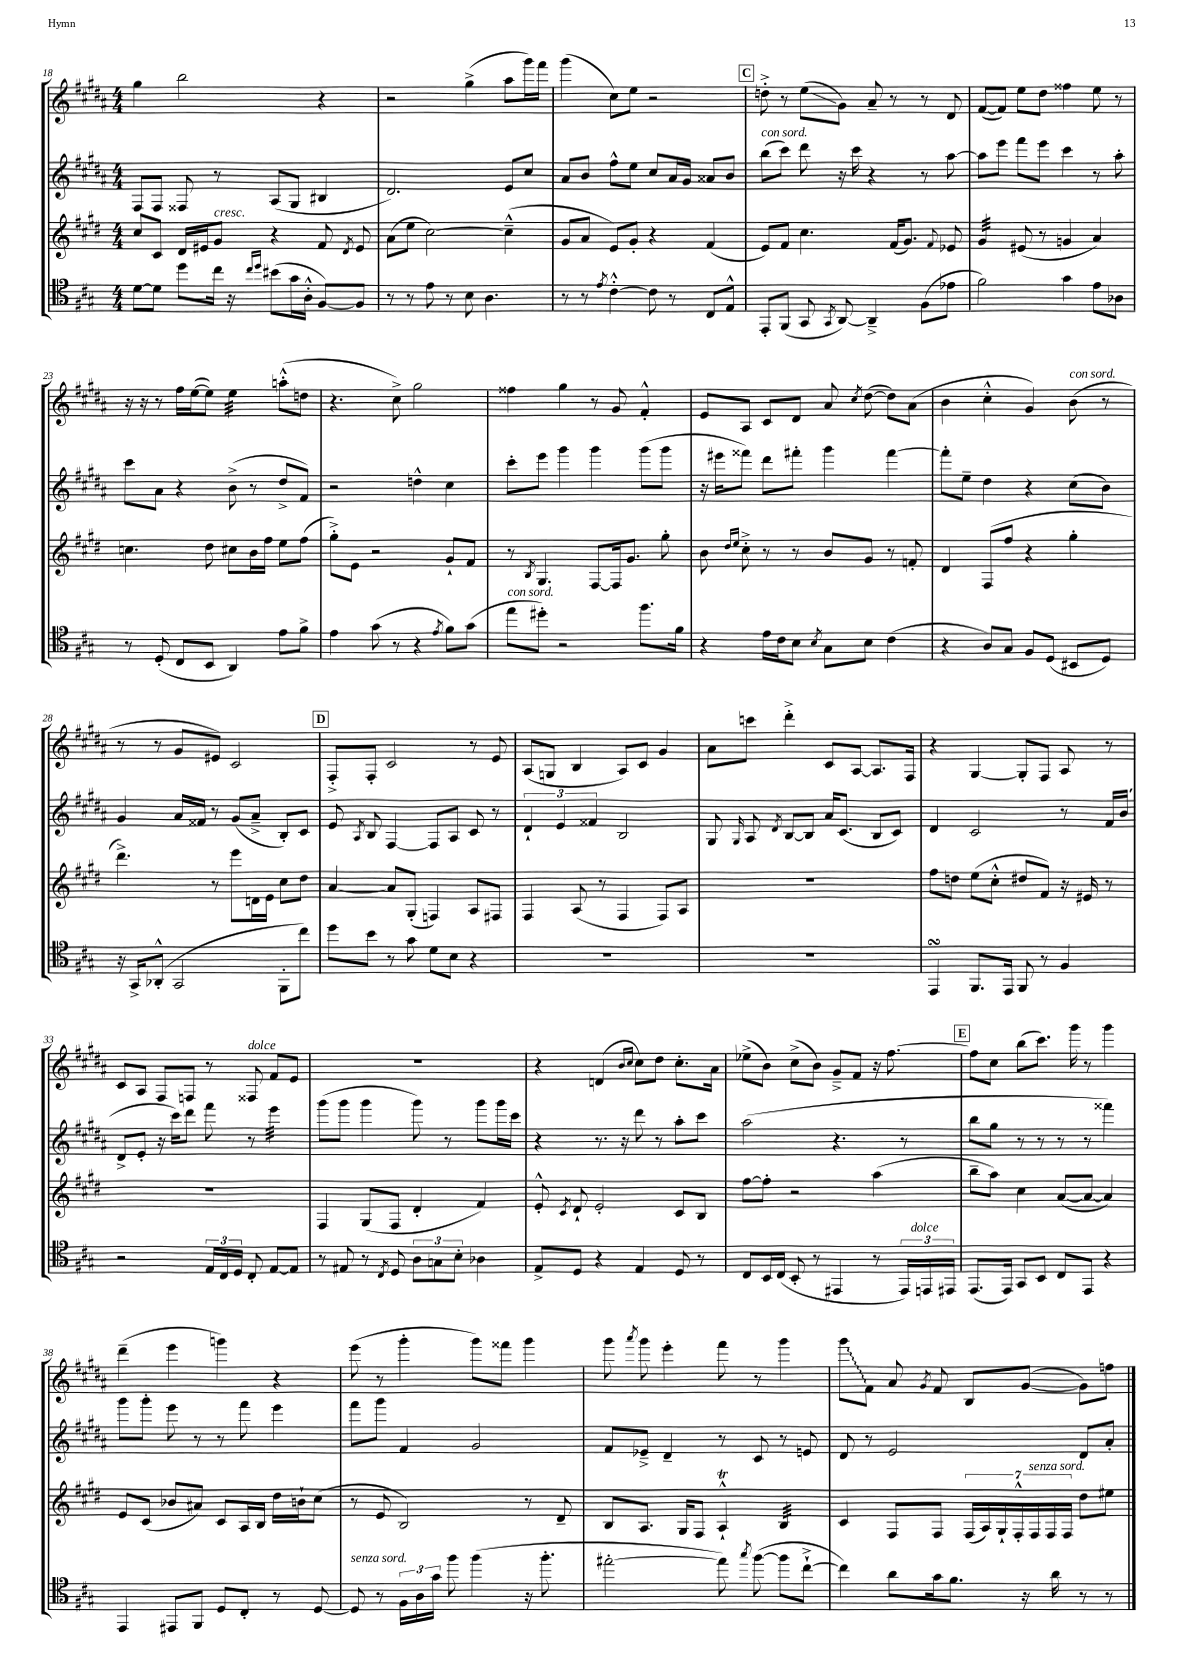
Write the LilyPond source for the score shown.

<<
\new StaffGroup <<
\new Staff = "s0" {
    \clef treble \key b \major \numericTimeSignature \time 4/4
    \autoBeamOff gis''4 b''2 r4 |
    r2 gis''4->( ais''8[ gis'''16) fis'''16] |
    gis'''4( cis''8[) e''8] r2 |
    \mark \markup { \box "C" } d''8-.-> r8 e''8[\glissando( gis'8]) ais'8-- r8 r8 dis'8 |
    fis'8[~( fis'8]) e''8[ dis''8] fisis''4 e''8 r8 |
    r16 r16 r8 fis''16[ e''16~( e''8]) e''4:32 a''8[-.-^( d''8] |
    r4. cis''8->) gis''2 |
    fisis''4 gis''4 r8 gis'8 fis'4-.-^ |
    e'8[ ais8] cis'8[ dis'8] ais'8 \acciaccatura { cis''8 } dis''8~( dis''8[) ais'8]( |
    b'4 cis''4-.-^ gis'4) b'8^\markup { \italic "con sord." }( r8 |
    r8 r8 gis'8[ eis'8]) cis'2 |
    \mark \markup { \box "D" } fis8[-.-> fis8]-. cis'2 r8 e'8 |
    ais8[( g8] b4 ais8[) cis'8] gis'4 |
    ais'8[ c'''8] dis'''4-.-> cis'8[ ais8]~ ais8.[ fis16] |
    r4 gis4~ gis8[-. fis8] ais8 r8 |
    cis'8[ ais8] fis8[ f8] r8 fisis8^\markup { \italic "dolce" } fis'8[ e'8] |
    R1 |
    r4 d'4( \grace { b'16[ cis''16] } cis''8[) dis''8] cis''8.[-. ais'16] |
    ees''8[->( b'8]) cis''8[->( b'8]) gis'8[---> fis'8] r16 fis''8.~ |
    \mark \markup { \box "E" } fis''8[ cis''8] b''8[( cis'''8.]) gis'''16 r8 gis'''4 |
    dis'''4--( e'''4 g'''4) r4 |
    e'''8( r8 gis'''4-. gis'''8[) fisis'''8] gis'''4 |
    gis'''8 \acciaccatura { ais'''8 } gis'''8 e'''4-. fis'''8 r8 gis'''4 |
    \once \override Glissando.style = #'zigzag gis'''8[\glissando fis'8] ais'8 \acciaccatura { gis'8 } fis'8 b8[ gis'8]~( gis'8[) f''8] \bar "|." |
}
\new Staff = "s1" {
    \clef treble \key b \major \numericTimeSignature \time 4/4
    \autoBeamOff fis8[ fis8] fisis8 r8 ais8[( gis8] bis4 |
    dis'2.) e'8[ cis''8] |
    ais'8[ b'8] fis''8[-^ e''8] cis''8[ ais'16 gis'16] aisis'8[ b'8] |
    \mark \markup { \box "C" } b''8[^\markup { \italic "con sord." }( cis'''8]) dis'''8 r16 cis'''16 r4 r8 ais''8~ |
    ais''8[ e'''8] fis'''8[ e'''8] cis'''4 r8 ais''8-. |
    cis'''8[ ais'8] r4 b'8->( r8 dis''8[-> fis'8]) |
    r2 d''4-^ cis''4 |
    cis'''8[-. e'''8] gis'''4 gis'''4 gis'''8[( gis'''8] |
    r16 eis'''16[ fisis'''8]) dis'''8[ fis'''8]-. gis'''4 fis'''4~ |
    fis'''8[-. e''8]-- dis''4 r4 cis''8[( b'8]) |
    gis'4 ais'16[ fisis'16] r8 gis'8[( ais'8]---> b8[-.) cis'8] |
    \mark \markup { \box "D" } e'8 \acciaccatura { ais8 } b8 fis4~ fis8[ ais8] cis'8 r8 |
    \tuplet 3/2 { dis'4-! e'4 fisis'4 } b2 |
    gis8 \grace { gis16 } ais8 \acciaccatura { dis'8 } b8[~ b8] ais'16[ cis'8.]( b8[ cis'8]) |
    dis'4 cis'2 r8 fis'16[ b'16]( |
    dis'8[-> e'8]-. r16 cis'''16[) dis'''8] fis'''8 r8 e'''4:32 |
    gis'''8[( gis'''8] gis'''4 gis'''8) r8 gis'''8[ gis'''16 cis'''16] |
    r4 r8. r16 dis'''8 r8 ais''8[-. cis'''8] |
    ais''2( r4. r8 |
    \mark \markup { \box "E" } b''8[ gis''8] r8 r8 r8 r8 fisis'''4) |
    gis'''8[ gis'''8]-. e'''8 r8 r8 fis'''8 e'''4 |
    fis'''8[ gis'''8] fis'4 gis'2 |
    fis'8[ ees'8]---> dis'4-- r8 cis'8 r8 e'8 |
    dis'8 r8 e'2 dis'8[ ais'8]-. \bar "|." |
}
\new Staff = "s2" {
    \clef treble \key e \major \numericTimeSignature \time 4/4
    \autoBeamOff cis''8[ cis'8] dis'16[ eis'16 gis'8]^\markup { \italic "cresc." } r4 fis'8 \acciaccatura { dis'8 } eis'8 |
    a'8[( e''8] cis''2~) cis''4---^( |
    gis'8[ a'8] e'8[) gis'8]-. r4 fis'4( |
    \mark \markup { \box "C" } e'8[) fis'8] cis''4. fis'16[( gis'8.]) \appoggiatura { fis'8 } ees'8 |
    gis'4:32 eis'8( r8 g'4 a'4) |
    c''4. dis''8 cis''8[ b'16 fis''16] e''8[ fis''8]( |
    gis''8[-.->) e'8] r2 gis'8[-! fis'8] |
    r8 \acciaccatura { b8 } gis4. fis8[~ fis16 gis'8.] gis''8-. |
    b'8 \grace { dis''16[ e''16] } cis''8-.-> r8 r8 b'8[ gis'8] r8 f'8-. |
    dis'4 fis8[( fis''8] r4 gis''4-. |
    dis'''4.->) r8 e'''8[ d'16 e'16] cis''8[ dis''8] |
    \mark \markup { \box "D" } a'4~ a'8[ gis8]-.( f4) a8[ fis8] |
    fis4 a8( r8 fis4 fis8[) a8] |
    R1 |
    fis''8[ d''8] e''8[( cis''8]-.-^ dis''8[ fis'8]) r16 eis'16 r8 |
    R1 |
    fis4 gis8[( fis8] dis'4-. fis'4) |
    e'8-.-^ \acciaccatura { cis'8 } dis'8-! e'2-. cis'8[ b8] |
    fis''8[~ fis''8]-. r2 a''4( |
    \mark \markup { \box "E" } b''8[-- a''8]) cis''4 a'8[~( a'8]~ a'4) |
    e'8[ cis'8]( bes'8[ ais'8]) cis'8[ a16 b16] dis''16[ b'16-! cis''8]( |
    r8 e'8 b2) r8 dis'8-- |
    b8[ a8.] gis16[ fis8] a4-!-^\trill b4:32 |
    cis'4 fis8[ fis8] \tuplet 7/4 { fis16[( a16) gis16-! fis16-.-^ fis16^\markup { \italic "senza sord." } fis16 fis16] } dis''8[ eis''8] \bar "|." |
}
\new Staff = "s3" {
    \clef tenor \key a \major \numericTimeSignature \time 4/4
    \autoBeamOff d'8[~ d'8] d''8[ cis''16] r16 \grace { cis''16[ d''16] } bis'8[( gis'16 a16]-.-^ fis8[~) fis8] |
    r8 r8 e'8 r8 b8 a4. |
    r8 r8 \acciaccatura { e'8 } cis'4~-.-^ cis'8 r8 cis8[ e8]-^ |
    \mark \markup { \box "C" } e,8[-. fis,8]( gis,8 \acciaccatura { gis,8 } a,8~) a,4---> fis8[( ees'8] |
    fis'2) gis'4 e'8[ aes8] |
    r8 d8-.( cis8[ b,8] a,4) e'8[ fis'8]-> |
    e'4 gis'8( r8 r4 \acciaccatura { e'8 } fis'8[) gis'8]( |
    e''8[^\markup { \italic "con sord." } dis''8]-.) r2 fis''8.[ fis'16] |
    r4 e'16[ cis'16 b8] \acciaccatura { b8 } gis8[ b8] cis'4( |
    r4 a8[) gis8] fis8[ d8]( bis,8[ d8]) |
    r16 gis,16[-> aes,8]-.-^( gis,2 fis,8[-. cis''8]) |
    \mark \markup { \box "D" } d''8[ b'8] r8 gis'8 d'8[ b8] r4 |
    R1 |
    R1 |
    e,4\turn fis,8.[ e,16] fis,8 r8 fis4 |
    r2 \tuplet 3/2 { e16[ cis16 d16] } cis8-. e8[~ e8] |
    r8 eis8 r8 \acciaccatura { cis8 } d8 \tuplet 3/2 { a8[ g8 b8]-. } aes4 |
    e8[-> d8] r4 e4 d8 r8 |
    cis8[ b,16 cis16]( b,8-. r8 eis,4 r8 \tuplet 3/2 { eis,16[) e,16^\markup { \italic "dolce" } eis,16] } |
    \mark \markup { \box "E" } e,8.[( e,16]) gis,8[ b,8] cis8[ e,8] r4 |
    e,4 eis,8[ fis,8] d8[ cis8]-. r8 d8~ |
    d8^\markup { \italic "senza sord." } r8 \tuplet 3/2 { fis16[ a16 gis'16] } fis''8 fis''4( r16 fis''8.-. |
    eis''2~-. eis''8) \acciaccatura { gis''8 } fis''8~( fis''8[ cis''8]~-!-> |
    cis''4) a'8[ gis'16 fis'8.] r16 a'16 r8 r8 \bar "|." |
}
>>
>>
\layout { \context { \Score currentBarNumber = #18 } }
